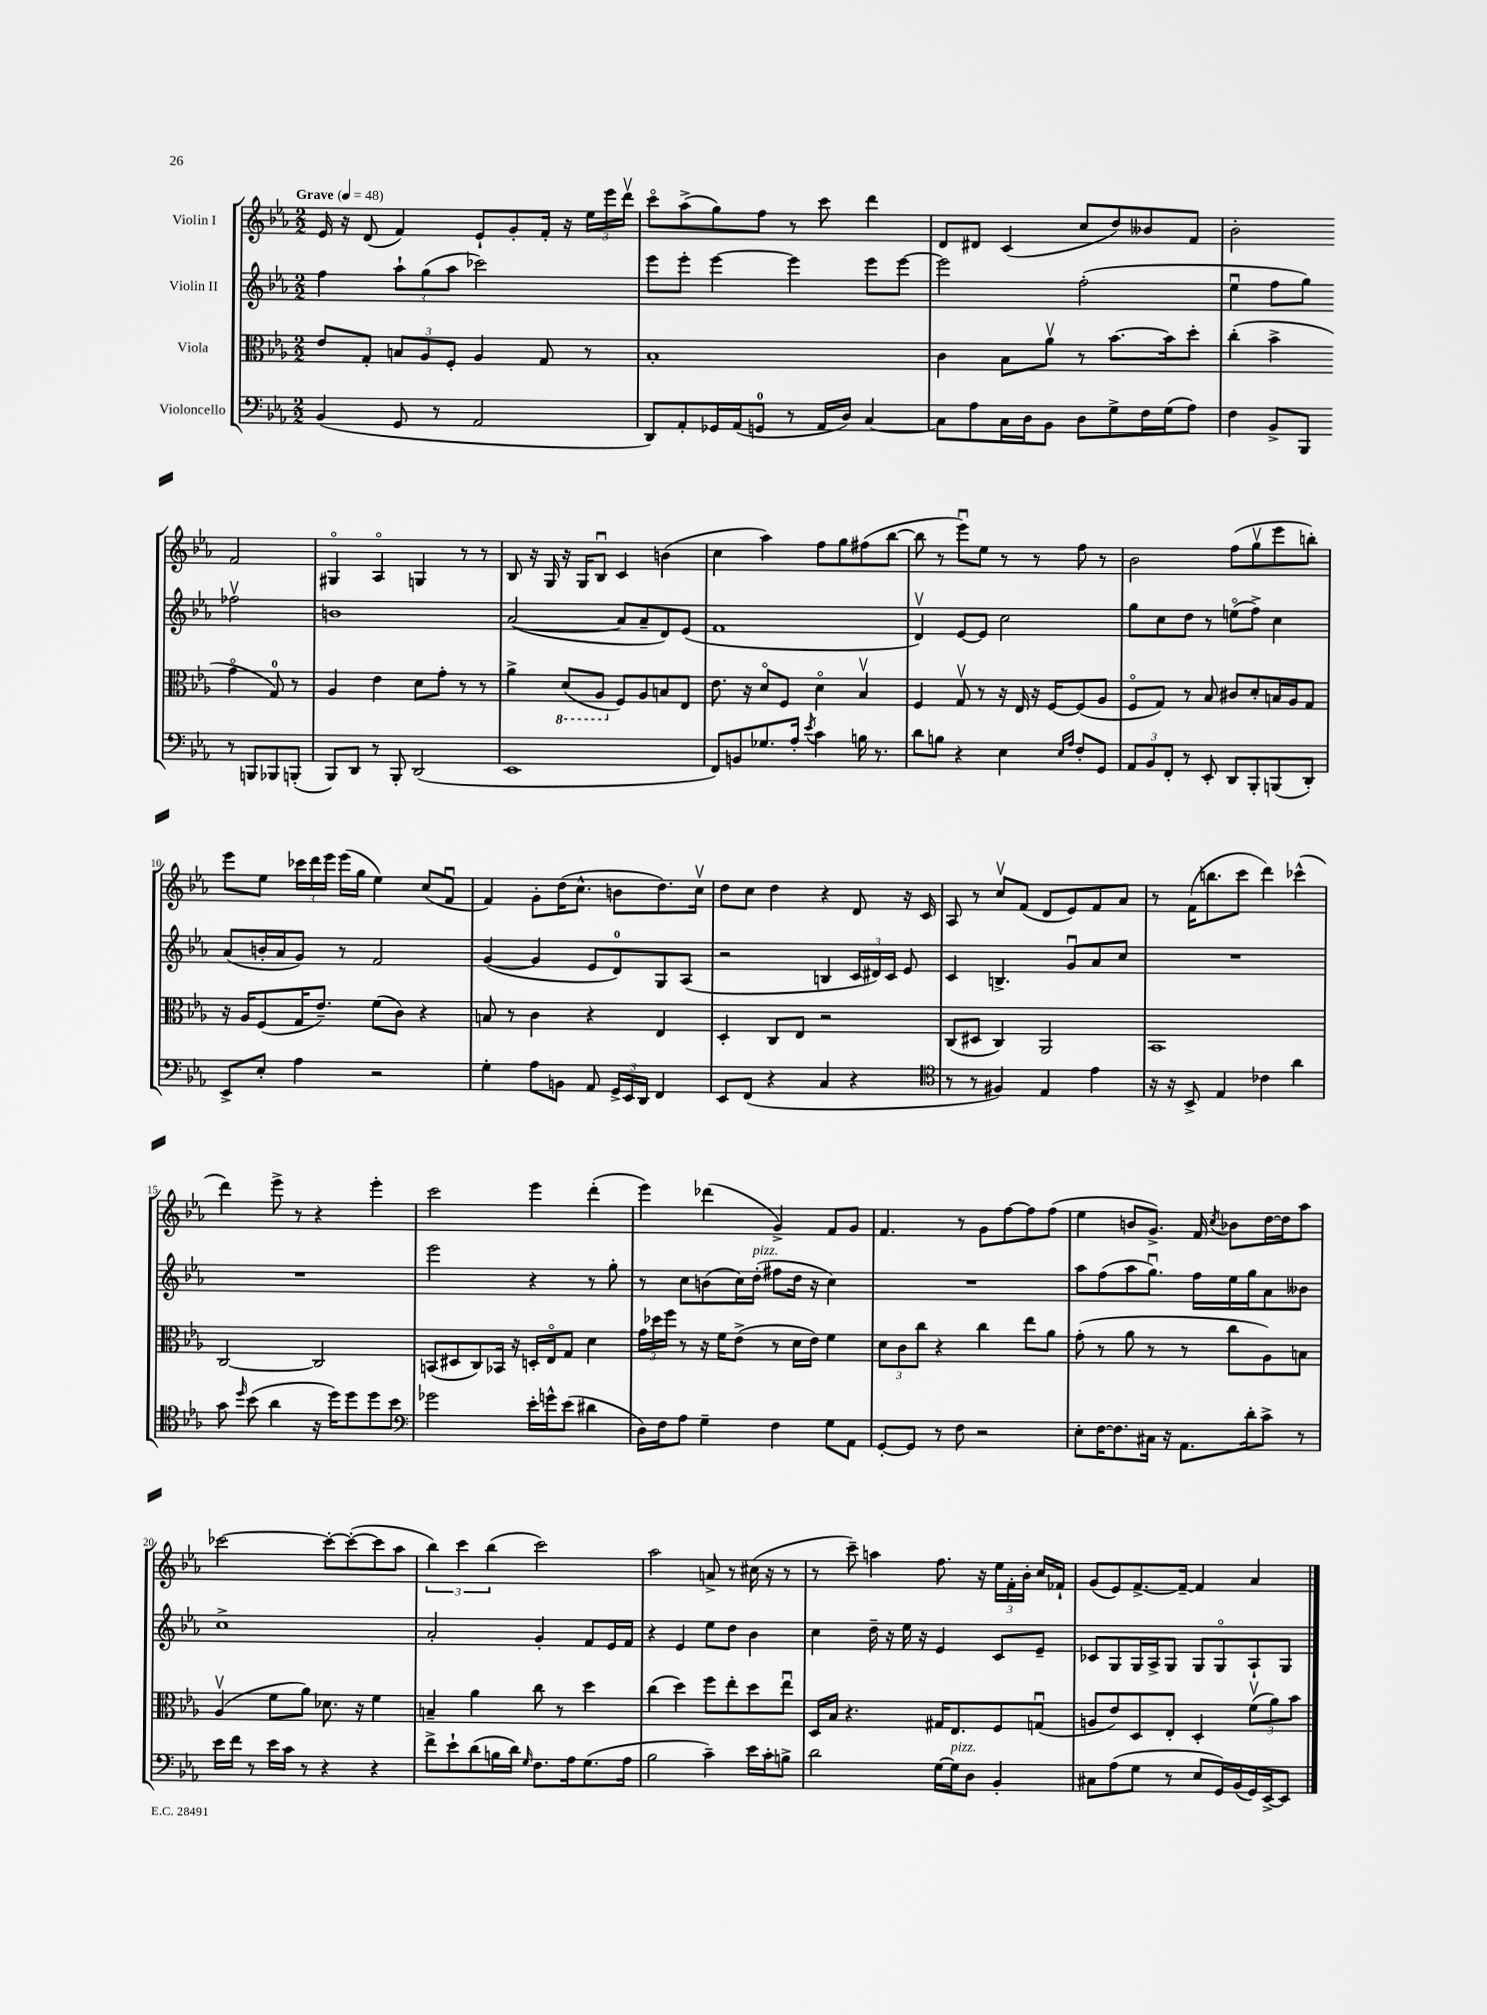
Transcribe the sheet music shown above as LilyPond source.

<<
\new StaffGroup <<
\new Staff = "s0" \with { instrumentName = "Violin I" } {
    \clef treble \key ees \major \numericTimeSignature \time 2/2 \tempo "Grave" 4 = 48
    \autoBeamOff ees'16 r16 d'8( f'4) ees'8[-! g'8-. f'16]-. r16 \tuplet 3/2 { ees''16[ ees'''16 d'''16]\upbow } |
    c'''8[\flageolet aes''8->( g''8) f''8] r8 c'''8 d'''4 |
    d'8[ dis'8] c'4( c''8[ d''8) beses'8 f'8] |
    bes'2-. f'2 |
    gis4\flageolet aes4\flageolet g4 r8 r8 |
    bes8 r16 g16 r16 g16[ bes8]\downbow c'4 b'4( |
    c''4 aes''4) f''8[ g''8 fis''8( bes''8]~ |
    bes''8 r8 ees'''8[\downbow) ees''8] r8 r8 f''8 r8 |
    bes'2 f''8[( g''8\upbow ees'''8 b''8]-.) |
    ees'''8[ ees''8] \tuplet 3/2 { ces'''16[ d'''16 ees'''16] } ees'''16[( g''16] ees''4) c''8[( f'8]\downbow |
    f'4) g'8[-. d''16( c''8.]-^ b'8[ d''8.) c''16]\upbow |
    d''8[ c''8] d''4 r4 d'8 r16 c'16 |
    aes8 r8 c''8[\upbow f'8]( d'8[ ees'8) f'8 aes'8] |
    r8 f'16[( b''8. c'''8] d'''4) ces'''4-^( |
    d'''4) ees'''8-> r8 r4 ees'''4-. |
    c'''2 ees'''4 d'''4-.( |
    ees'''4) des'''4( g'4->) f'8[ g'8] |
    f'4. r8 g'8[ f''8~ f''8 f''8]( |
    ees''4 b'8[ g'8.]->) f'16 \acciaccatura { c''8 } bes'8[ d''16~ d''16 aes''8] |
    ces'''2~ ces'''8[~-. ces'''8~-.( ces'''8 aes''8] |
    \tuplet 3/2 { bes''4) c'''4 bes''4( } c'''2) |
    aes''2 a'8-> r8 cis''16( r16 r8 |
    r8 c'''8--) a''4 f''8. r16 \tuplet 3/2 { ees''16[ f'16-. bes'16]-. } c''16[ fes'16]-! |
    g'8[( ees'8) f'8.~-> f'16]~-- f'4 aes'4 \bar "|." |
}
\new Staff = "s1" \with { instrumentName = "Violin II" } {
    \clef treble \key ees \major \numericTimeSignature \time 2/2
    \autoBeamOff f''4 \tuplet 3/2 { aes''8[-! g''8( aes''8] } ces'''2) |
    ees'''8[ ees'''8]-. ees'''4~ ees'''4 ees'''8[ ees'''8]~ |
    ees'''2 f''2-.( |
    ees''4\downbow f''8[ g''8]) fes''2\upbow |
    b'1 |
    aes'2~( aes'8[ aes'8-- d'8) ees'8]( |
    f'1 |
    d'4\upbow) ees'8[~ ees'8] c''2 |
    g''8[ c''8 d''8] r8 e''8[\flageolet( f''8]->) c''4 |
    aes'8[( b'16-. aes'16 g'8]) r8 f'2 |
    g'4~( g'4 ees'8[ d'8-0) g8 aes8]( |
    r2 b4 \tuplet 3/2 { c'16[ dis'16) c'16] } ees'8 |
    c'4 b4.-> g'8[\downbow aes'8 c''8] |
    R1 |
    R1 |
    ees'''2 r4 r8 g''8-. |
    r8 c''8[ b'8( c''16) d''16]-.^\markup { \italic "pizz." }( fis''8[ d''16] r16 c''4) |
    R1 |
    aes''8[ f''8( aes''8 g''8.]\downbow) f''16[ ees''16 g''16 aes'8 beses'8] |
    c''1-> |
    aes'2-. g'4-. f'8[ ees'16 f'16] |
    r4 ees'4 ees''8[ d''8] bes'4 |
    c''4 d''16-- r16 ees''16 r16 ees'4 c'8[ ees'8]-- |
    ces'8[ g8 g16 aes16-> g8] g8[ g8\flageolet aes8-! g8] \bar "|." |
}
\new Staff = "s2" \with { instrumentName = "Viola" } {
    \clef alto \key ees \major \numericTimeSignature \time 2/2
    \autoBeamOff ees'8[ g8]-. \tuplet 3/2 { b8[ aes8 f8]-. } aes4 g8 r8 |
    bes1-. |
    c'4 bes8[ aes'8]\upbow r8 bes'8.[~ bes'16 d''8]-. |
    c''4-.( bes'4-> g'4\flageolet g8-0) r8 |
    aes4 ees'4 d'8[ g'8]-. r8 r8 |
    aes'4-> \ottava #-1 d8[( aes,8] \ottava #0 f8[) aes8 b8 ees8] |
    ees'8. r16 d'8[\flageolet f8] d'4\flageolet bes4\upbow |
    f4 g8\upbow r8 r16 ees16 r16 f16[~ f8( aes8] |
    f8[\flageolet g8]) r8 bes8 cis'8[ d'8-. b16 aes16 g8] |
    r16 aes16[ f8( g16 ees'8.]--) f'8[( c'8]) r4 |
    b8 r8 c'4 r4 ees4 |
    d4-. c8[ ees8] r2 |
    c8[( dis8] c4) aes,2 |
    bes,1 |
    c2~ c2 |
    b,8[( dis8 c8) bes,16] r16 d16[-. ees16\flageolet g8] d'4 |
    \tuplet 3/2 { g'16[ des''16 f''16] } r8 r16 f'16[ ees'8]->( r8 d'16[ ees'16]) f'4 |
    \tuplet 3/2 { d'8[ c'8 c''8] } r4 c''4 ees''8[ aes'8] |
    g'8-.( r8 aes'8 r8 r8 c''8[ aes8) b8] |
    aes4\upbow( f'8[ aes'8]) des'8. r16 f'4 |
    b4-- aes'4 c''8 r8 d''4 |
    c''4( d''4) f''8[ ees''8-. d''8 ees''8]\downbow |
    d16[ bes16] r4. gis16[ ees8. f8 g8]\downbow( |
    a8[ ees'8) d8 ees8]-. d4-. \tuplet 3/2 { f'8[\upbow( aes'8) bes'8] } \bar "|." |
}
\new Staff = "s3" \with { instrumentName = "Violoncello" } {
    \clef bass \key ees \major \numericTimeSignature \time 2/2
    \autoBeamOff bes,4( g,8 r8 aes,2 |
    d,8[) aes,8-. ges,16 aes,16( g,8]-0 r8 aes,16[ d16]) c4~ |
    c8[ aes8 c16 d16 bes,8] d8[ g8-> f16 g16( aes8]) |
    f4 bes,8[-> bes,,8] r8 b,,8[ bes,,8 b,,8]-.( |
    bes,,8[) d,8] r8 bes,,8-. d,2( |
    ees,1 |
    f,8[) b,8 ges8. aes16]-. \acciaccatura { ees'8 } c'4 b16 r8. |
    d'8[ b8] r4 ees4 \grace { ees16[ aes16] } f8[-. g,8] |
    \tuplet 3/2 { aes,8[ bes,8 f,8]-. } r8 ees,8-. d,8[ bes,,8-. b,,8( d,8]-.) |
    ees,8[-> ees8]-. aes4 r2 |
    g4-. aes8[ b,8] aes,8 \tuplet 3/2 { g,16[-> ees,16 d,16] } f,4 |
    ees,8[ f,8]( r4 c4 r4 |
    \clef tenor r8 r8 fis4) ees4 ees'4 |
    r16 r16 bes,8-> ees4 ces'4 aes'4 |
    g'8 \grace { d''16 } bes'8( aes'4 r16 d''16[) d''8 d''8 bes'8] |
    \clef bass ges'2 ees'16[-. g'16-^ ees'8]( dis'4 |
    d16[) f16 aes8] g4-- f4 g8[ aes,8] |
    g,8[~-. g,8] r8 f8 r2 |
    ees8[-. f16~ f8. cis16] r16 aes,8.[ d'16-. c'8]-> r8 |
    ees'16[ f'16] r8 ees'16[ c'16] r8 r4 r4 |
    f'8[-> ees'8-! d'8( b16 d'16]) \grace { g16 } f8.[ aes16 g8.( aes16] |
    bes2 c'4--) ees'16[ c'16-. b8]-> |
    d'2 g16[~ g16^\markup { \italic "pizz." } d8] bes,4-. |
    cis8[ aes8( g8] r8 ees8[ g,16) bes,16( g,16) ees,16~-> ees,8] \bar "|." |
}
>>
>>
